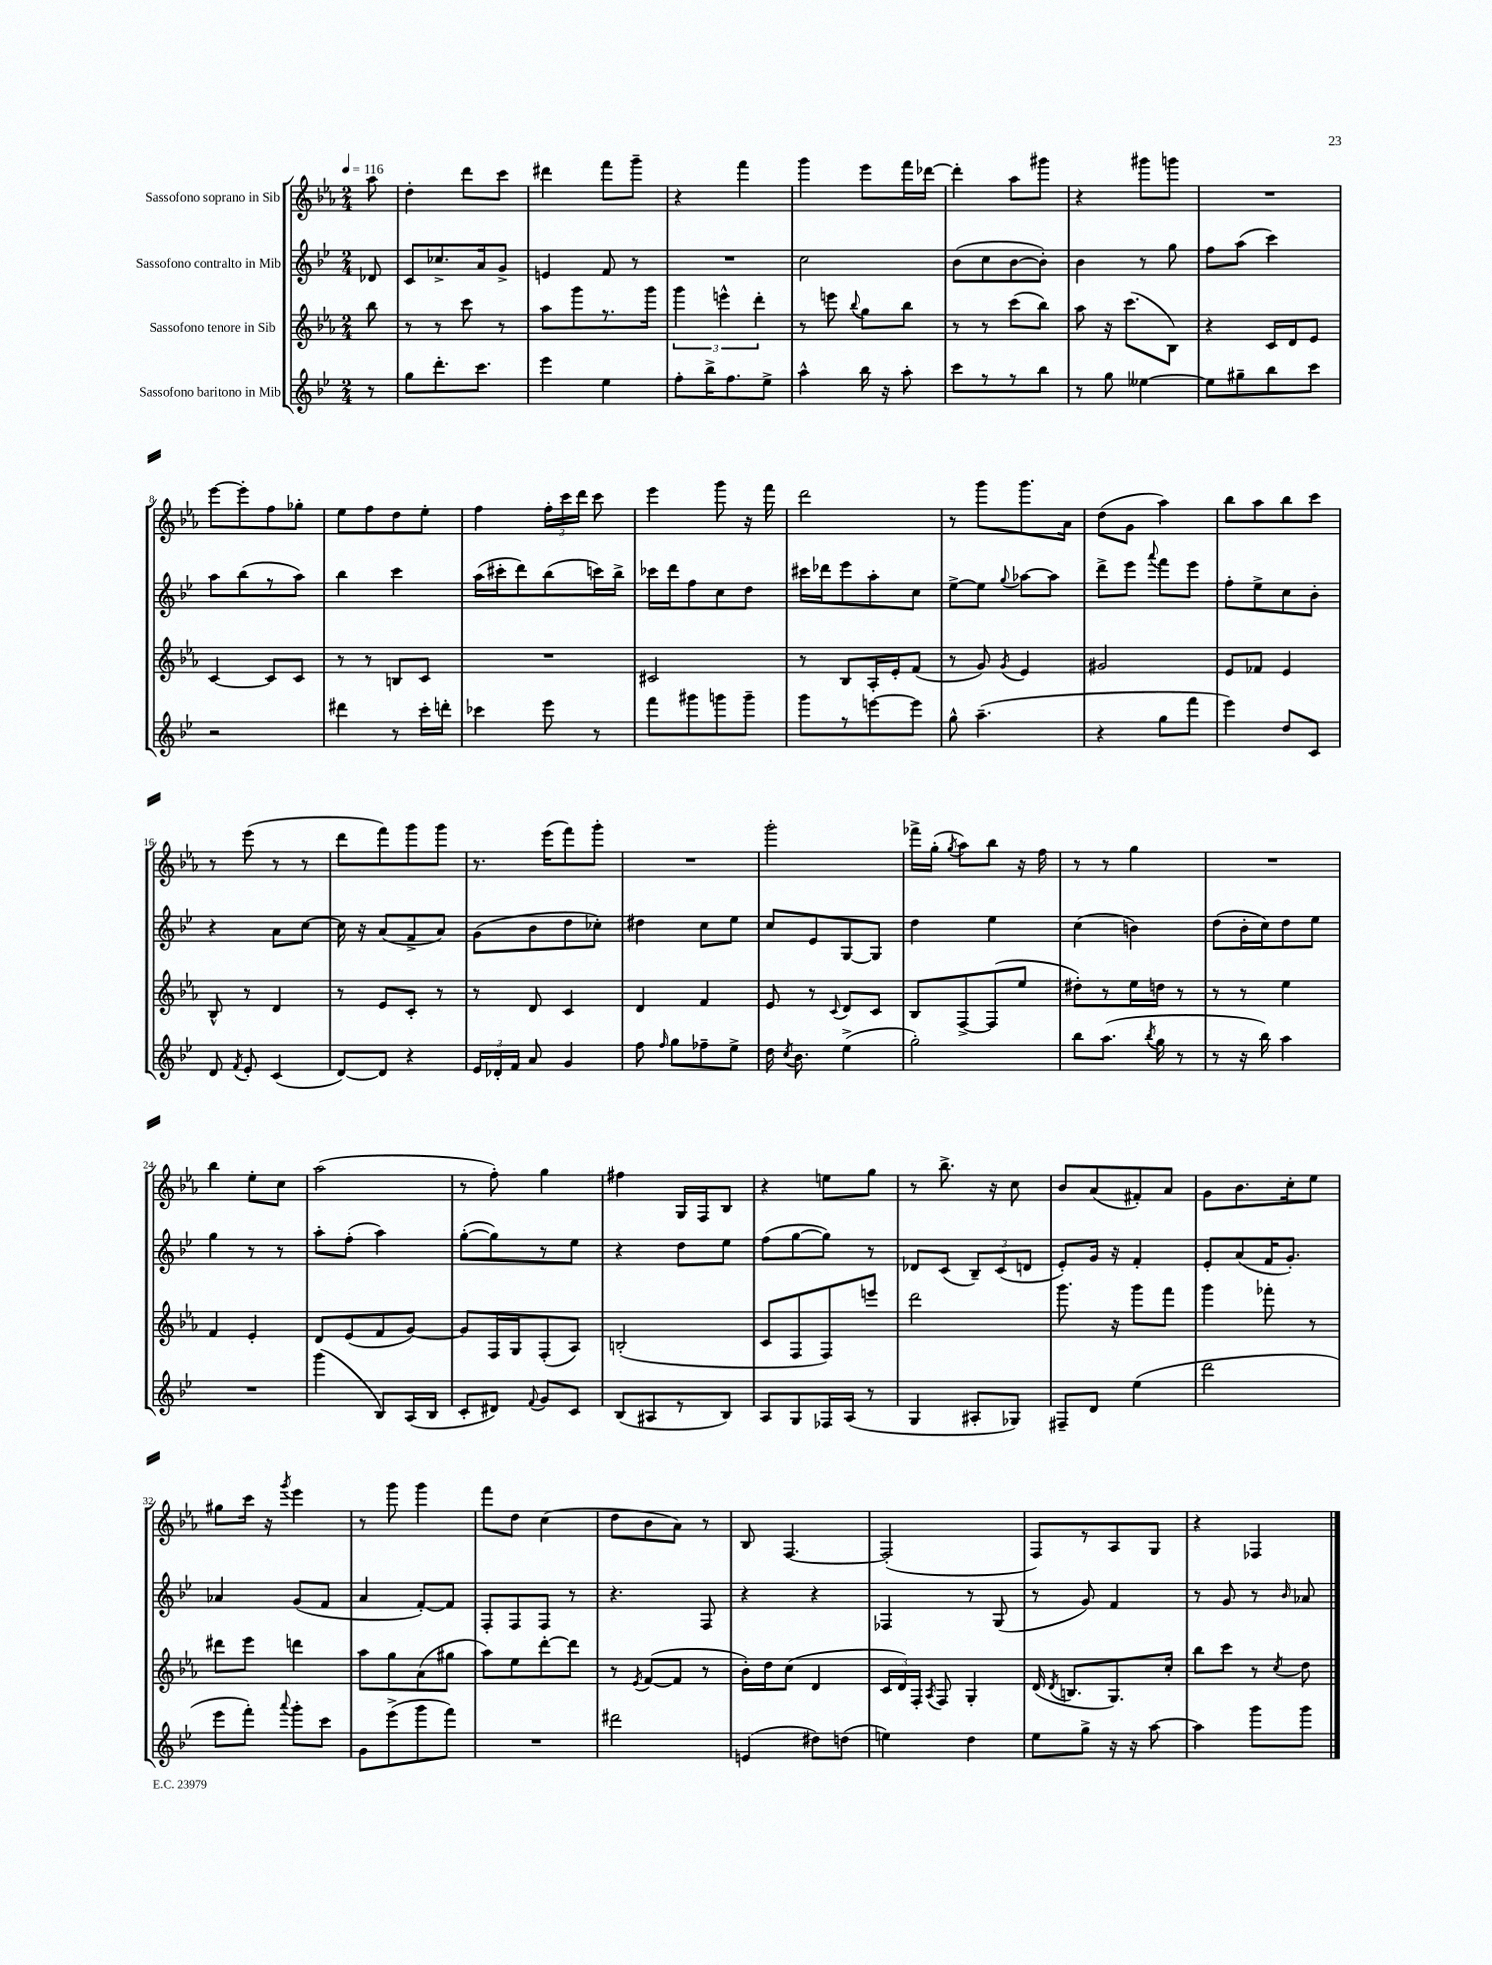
<<
\new StaffGroup <<
\new Staff = "s0" \with { instrumentName = "Sassofono soprano in Sib" } {
    \clef treble \key ees \major \numericTimeSignature \time 2/4 \partial 8 \tempo 4 = 116
    \autoBeamOff aes''8 |
    d''4-. d'''8[ c'''8] |
    dis'''4 f'''8[ g'''8]-- |
    r4 f'''4 |
    g'''4 ees'''8[ f'''16 des'''16]~ |
    des'''4-. aes''8[ gis'''8] |
    r4 gis'''8[ g'''8] |
    R2 |
    ees'''8[~ ees'''8-. f''8 ges''8]-. |
    ees''8[ f''8 d''8 ees''8]-. |
    f''4 \tuplet 3/2 { f''16[-. c'''16 d'''16] } c'''8 |
    ees'''4 g'''8 r16 f'''16 |
    d'''2 |
    r8 g'''8[ g'''8. aes'16] |
    d''8[( g'8] aes''4) |
    bes''8[ aes''8 bes''8 c'''8] |
    r8 ees'''8( r8 r8 |
    d'''8[ f'''8) g'''8 g'''8] |
    r8. ees'''16[( f'''8) g'''8]-. |
    R2 |
    g'''2-. |
    fes'''16[-> g''16]-.( \acciaccatura { g''8 } aes''8[) bes''8] r16 f''16 |
    r8 r8 g''4 |
    R2 |
    bes''4 ees''8[-. c''8] |
    aes''2( |
    r8 f''8-.) g''4 |
    fis''4 g16[ f16 bes8] |
    r4 e''8[ g''8] |
    r8 bes''8.-> r16 c''8 |
    bes'8[ aes'8( fis'8-.) aes'8] |
    g'8[ bes'8. c''16-. ees''8] |
    gis''8[ c'''16] r16 \acciaccatura { g'''8 } ees'''4 |
    r8 g'''8 g'''4 |
    f'''8[ d''8] c''4( |
    d''8[ bes'8 aes'8]) r8 |
    bes8 f4.~ |
    f2-.( |
    f8[) r8 aes8 g8] |
    r4 fes4 \bar "|." |
}
\new Staff = "s1" \with { instrumentName = "Sassofono contralto in Mib" } {
    \clef treble \key bes \major \numericTimeSignature \time 2/4 \partial 8
    \autoBeamOff des'8 |
    c'8[ ces''8.-> a'16 g'8]-> |
    e'4 f'8 r8 |
    R2 |
    c''2 |
    bes'8[( c''8 bes'8~ bes'8]-.) |
    bes'4 r8 g''8 |
    f''8[ a''8]( c'''4) |
    a''8[ bes''8( r8 a''8]) |
    bes''4 c'''4 |
    a''16[( cis'''16-. d'''8) bes''8( c'''16) bes''16]-> |
    ces'''16[ d'''16 f''8 c''8 d''8] |
    cis'''16[ des'''16 ees'''8 a''8-. c''8] |
    ees''8[~-> ees''8] \appoggiatura { g''8 } aes''8[~ aes''8] |
    d'''8[-> ees'''8] \appoggiatura { a'''8 } f'''8[ ees'''8] |
    f''8[-. ees''8-> c''8 bes'8]-. |
    r4 a'8[ c''8]~ |
    c''16 r16 a'8[( f'8-> a'8]) |
    g'8[( bes'8 d''8 ces''8]-.) |
    dis''4 c''8[ ees''8] |
    c''8[ ees'8 g8~ g8] |
    d''4 ees''4 |
    c''4( b'4) |
    d''8[( bes'16-. c''16) d''8 ees''8] |
    g''4 r8 r8 |
    a''8[-. f''8]-.( a''4) |
    g''8[~-.( g''8) r8 ees''8] |
    r4 d''8[ ees''8] |
    f''8[( g''8~ g''8]) r8 |
    des'8[ c'8]( \tuplet 3/2 { bes8[--) c'8( d'8] } |
    ees'8[-.) g'16] r16 f'4-. |
    ees'8[-. a'8( f'16 g'8.]-.) |
    aes'4 g'8[( f'8] |
    a'4 f'8[~-.) f'8] |
    f8[-. f8 f8] r8 |
    r4. f8 |
    r4 r4 |
    fes4 r8 g8( |
    r8 g'8) f'4 |
    r8 g'8 r8 \grace { bes'16 } aes'8 \bar "|." |
}
\new Staff = "s2" \with { instrumentName = "Sassofono tenore in Sib" } {
    \clef treble \key ees \major \numericTimeSignature \time 2/4 \partial 8
    \autoBeamOff bes''8 |
    r8 r8 c'''8 r8 |
    aes''8[ g'''8 r8. g'''16] |
    \tuplet 3/2 { g'''4 e'''4-^ d'''4-. } |
    r8 e'''8 \appoggiatura { bes''8 } g''8[ bes''8] |
    r8 r8 c'''8[( bes''8]) |
    aes''8 r16 c'''8.[( bes8]) |
    r4 c'16[ d'16 ees'8] |
    c'4~ c'8[ c'8] |
    r8 r8 b8[ c'8] |
    R2 |
    cis'2 |
    r8 bes8[ aes16-. ees'16-. f'8]( |
    r8 g'8) \acciaccatura { g'8 } ees'4 |
    gis'2 |
    ees'8[ fes'8] ees'4 |
    bes8-^ r8 d'4 |
    r8 ees'8[ c'8]-. r8 |
    r8 d'8 c'4 |
    d'4 f'4 |
    ees'8 r8 \appoggiatura { c'8 } d'8[ c'8] |
    bes8[ f8~-> f8( ees''8] |
    dis''8[-.) r8 ees''16 d''16] r8 |
    r8 r8 ees''4 |
    f'4 ees'4-. |
    d'8[ ees'8( f'8 g'8]~) |
    g'8[ f16 g16 f8-.( aes8]) |
    b2-.( |
    c'8[ f8 f8) e'''8] |
    d'''2 |
    g'''8. r16 g'''8[ f'''8] |
    g'''4 fes'''8-. r8 |
    dis'''8[ ees'''8] d'''4 |
    aes''8[ g''8 aes'8( gis''8] |
    aes''8[) ees''8 d'''8~-. d'''8] |
    r8 \acciaccatura { ees'8 } f'8[~( f'8] r8 |
    bes'16[-.) d''16 c''8]( d'4 |
    \tuplet 3/2 { c'16[ d'16) f16]-. } \acciaccatura { aes8 } f8 g4-. |
    d'16( \acciaccatura { d'8 } b8.[ g8.) c''16]-. |
    bes''8[ c'''8] r8 \acciaccatura { c''8 } d''8 \bar "|." |
}
\new Staff = "s3" \with { instrumentName = "Sassofono baritono in Mib" } {
    \clef treble \key bes \major \numericTimeSignature \time 2/4 \partial 8
    \autoBeamOff r8 |
    g''8[ d'''8.-. c'''8.] |
    ees'''4 ees''4 |
    f''8[-. bes''16-> f''8. ees''8]-> |
    a''4-^ bes''16 r16 a''8-. |
    c'''8[ r8 r8 bes''8] |
    r8 g''8 eeses''4~ |
    eeses''8[ gis''8-- bes''8 c'''8] |
    r2 |
    dis'''4 r8 c'''16[-. d'''16]-. |
    ces'''4 ees'''8 r8 |
    f'''8[ gis'''8 g'''8 g'''8]-- |
    g'''8[ r8 e'''8~ e'''8] |
    g''8-^ a''4.--( |
    r4 g''8[ f'''8] |
    ees'''4) d''8[ c'8] |
    d'8 \acciaccatura { f'8 } ees'8-. c'4( |
    d'8[~) d'8] r4 |
    \tuplet 3/2 { ees'16[ des'16-. f'16] } a'8 g'4 |
    f''8 \grace { f''16 } g''8[ fes''8-- ees''8]-> |
    d''16 \acciaccatura { c''8 } bes'8. ees''4->( |
    g''2-.) |
    bes''8[ a''8.]( \acciaccatura { bes''8 } g''16 r8 |
    r8 r16 bes''16) a''4 |
    R2 |
    g'''4( bes8[) a16( bes16] |
    c'8[-. dis'8]) \appoggiatura { f'8 } g'8[ c'8] |
    bes8[( ais8 r8 bes8]) |
    a8[ g8 fes16 a16]( r8 |
    g4 ais8[-. ges8]) |
    fis8[-- d'8] ees''4( |
    d'''2 |
    ees'''8[ f'''8]-.) \appoggiatura { a'''8 } g'''8[-. c'''8] |
    g'8[ ees'''8->( g'''8 f'''8]) |
    R2 |
    dis'''2 |
    e'4( dis''8[) d''8]( |
    e''4) d''4 |
    ees''8[ g''8]-> r16 r16 a''8~ |
    a''4 g'''8[ g'''8] \bar "|." |
}
>>
>>
